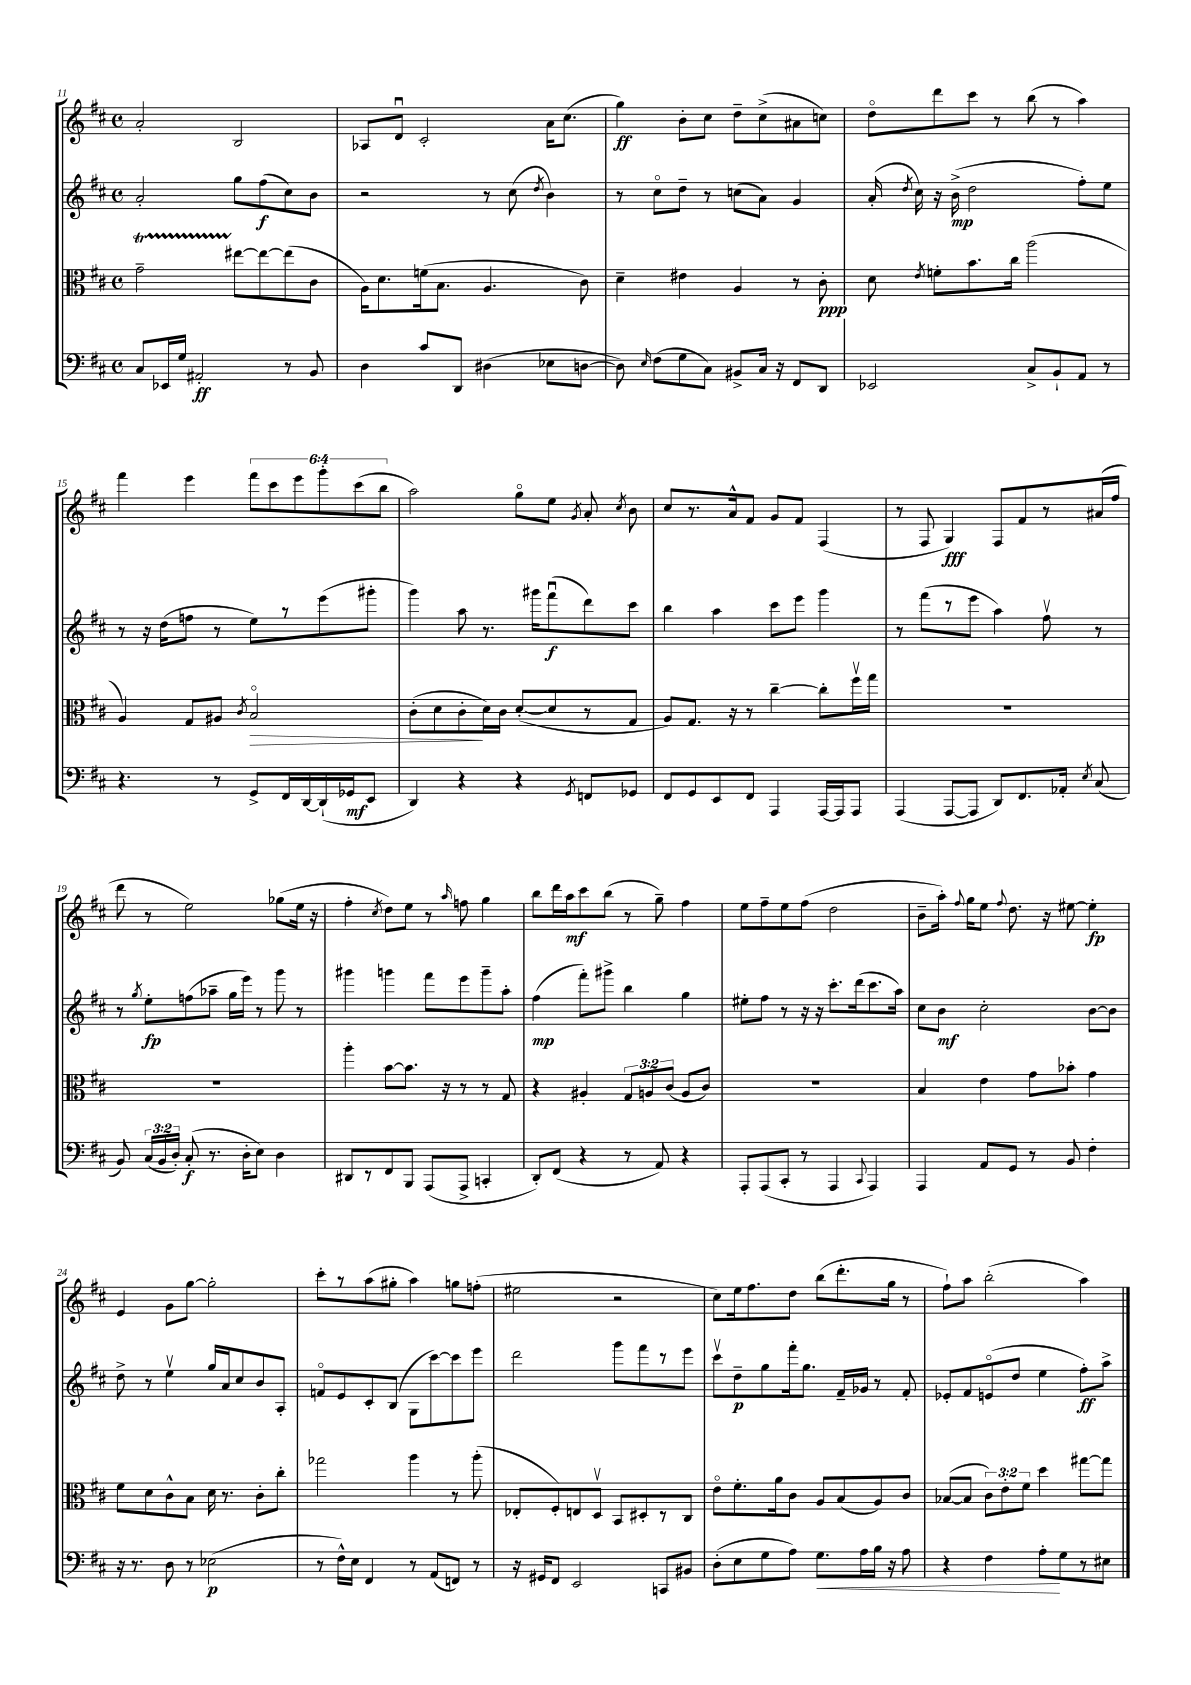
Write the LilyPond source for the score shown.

<<
\new StaffGroup <<
\new Staff = "s0" {
    \clef treble \key d \major \defaultTimeSignature \time 4/4 \override Staff.TupletNumber.text = #tuplet-number::calc-fraction-text
    \autoBeamOff a'2-. b2 |
    aes8[ d'8]\downbow cis'2-. a'16[ cis''8.]( |
    g''4\ff) b'8[-. cis''8] d''8[-- cis''8->( ais'8 c''8]) |
    d''8[\flageolet d'''8 cis'''8] r8 b''8( r8 a''4) |
    fis'''4 e'''4 \tuplet 6/4 { fis'''8[ cis'''8 e'''8 g'''8-. cis'''8( b''8] } |
    a''2) g''8[\flageolet e''8] \acciaccatura { g'8 } a'8-. \acciaccatura { cis''8 } b'8 |
    cis''8[ r8. a'16-^ fis'8] g'8[ fis'8] fis4( |
    r8 fis8 g4\fff) fis8[ fis'8 r8 ais'16( fis''16] |
    d'''8 r8 e''2) ges''8[( e''16] r16 |
    fis''4-. \acciaccatura { cis''8 } d''8[) e''8] r8 \grace { a''16 } f''8 g''4 |
    b''8[ d'''16 a''16\mf cis'''8 b''8]( r8 g''8--) fis''4 |
    e''8[ fis''8-- e''8 fis''8]( d''2 |
    b'8[-- a''16]-.) \appoggiatura { fis''8 } g''16[ e''8] \appoggiatura { fis''8 } d''8. r16 eis''8~ eis''4-.\fp |
    e'4 g'8[ g''8]~ g''2-. |
    cis'''8[-. r8 a''8( gis''8]-. a''4) g''8[ f''8]-.( |
    eis''2 r2 |
    cis''8[) e''16 fis''8. d''8] b''8[( d'''8.-. g''16] r8 |
    fis''8[-!) a''8] b''2-.( a''4) \bar "|." |
}
\new Staff = "s1" {
    \clef treble \key d \major \defaultTimeSignature \time 4/4
    \autoBeamOff a'2-. g''8[ fis''8\f( cis''8) b'8] |
    r2 r8 cis''8( \acciaccatura { d''8 } b'4) |
    r8 cis''8[\flageolet d''8]-- r8 c''8[( a'8]) g'4 |
    a'16-.( \acciaccatura { d''8 } cis''16) r16 b'16->\mp( d''2 fis''8[-.) e''8] |
    r8 r16 d''16[( f''8] r8 e''8[) r8 e'''8( gis'''8]-. |
    g'''4) a''8 r8. gis'''16[ fis'''8\downbow\f( d'''8) cis'''8] |
    b''4 a''4 cis'''8[ e'''8] g'''4 |
    r8 fis'''8[( r8 e'''8] a''4) fis''8\upbow r8 |
    r8 \acciaccatura { g''8 } e''8[-.\fp f''8( aes''8]-- g''16[ e'''16]) r8 g'''8 r8 |
    gis'''4 g'''4 fis'''8[ e'''8 g'''8-- a''8]-. |
    fis''4\mp( fis'''8[-.) gis'''8]-> b''4 g''4 |
    eis''8[-. fis''8] r8 r16 r16 cis'''8.[-. d'''16( cis'''8. a''16]) |
    cis''8[ b'8]\mf cis''2-. b'8[~ b'8] |
    d''8-> r8 e''4\upbow g''16[ a'16 cis''8 b'8 a8]-. |
    f'8[\flageolet e'8 cis'8-. b8]( g8[ cis'''8~) cis'''8 e'''8] |
    d'''2 g'''8[ fis'''8 r8 e'''8] |
    cis'''8[\upbow d''8--\p g''8 fis'''16-. g''8.] fis'16[-- ges'16] r8 fis'8-. |
    ees'8[-. fis'8 e'8\flageolet( d''8] e''4 fis''8[-.\ff) a''8]-> \bar "|." |
}
\new Staff = "s2" {
    \clef alto \key d \major \defaultTimeSignature \time 4/4 \override Staff.TupletNumber.text = #tuplet-number::calc-fraction-text
    \autoBeamOff g'2--\startTrillSpan eis''8[~\stopTrillSpan eis''8~ eis''8( cis'8] |
    a16[) d'8. f'16( b8.] a4. cis'8) |
    d'4-- eis'4 a4 r8 cis'8-.\ppp |
    d'8 \acciaccatura { e'8 } f'8[-. b'8. cis''16] a''2( |
    a4) g8[ ais8] \acciaccatura { cis'8 } b2\flageolet\> |
    cis'8[-.( d'8 cis'8-.\! d'16) cis'16] d'8[~-.( d'8 r8 g8] |
    a8[) g8.] r16 r8 cis''4~-- cis''8[-. fis''16\upbow g''16] |
    R1 |
    R1 |
    a''4-. b'8[~ b'8.] r16 r8 r8 g8 |
    r4 ais4-. \tuplet 3/2 { g8[ a8 cis'8]( } a8[ cis'8]) |
    R1 |
    b4 e'4 g'8[ bes'8]-. g'4 |
    fis'8[ d'8 cis'8-^ b8] d'16 r8. cis'8[-. cis''8]-. |
    ges''2 a''4 r8 a''8-.( |
    ees8[-. fis8-.) e8 d8]\upbow b,8[ dis8-. r8 cis8] |
    e'8[\flageolet fis'8.-. a'16 cis'8] a8[ b8( a8) cis'8] |
    bes8[~( bes8] \tuplet 3/2 { cis'8[) e'8-. fis'8] } d''4 gis''8[~ gis''8] \bar "|." |
}
\new Staff = "s3" {
    \clef bass \key d \major \defaultTimeSignature \time 4/4 \override Staff.TupletNumber.text = #tuplet-number::calc-fraction-text
    \autoBeamOff cis8[ ees,16 g16] ais,2-.\ff r8 b,8 |
    d4 cis'8[ d,8] dis4( ees8[ d8]~ |
    d8) \grace { e16 } fis8[( g8 cis8]) bis,8[-> cis16] r16 fis,8[ d,8] |
    ees,2 cis8[-> b,8-! a,8] r8 |
    r4. r8 g,8[-> fis,16 d,16~ d,16-!( ges,16\mf e,8] |
    d,4) r4 r4 \acciaccatura { g,8 } f,8[ ges,8] |
    fis,8[ g,8 e,8 fis,8] a,,4 a,,16[~ a,,16 a,,8] |
    a,,4( a,,8[~ a,,8] d,8[) fis,8. aes,16]-. \acciaccatura { e8 } cis8( |
    b,8) \tuplet 3/2 { cis16[( b,16 d16]-.) } cis8-.\f( r8. d16[-. e8]) d4 |
    dis,8[ r8 fis,8 b,,8] a,,8[( a,,8]-> c,4-. |
    d,8[-.) fis,8]( r4 r8 a,8) r4 |
    a,,8[-. a,,8( cis,8]-. r8 a,,4 \appoggiatura { cis,8 } a,,4) |
    a,,4 a,8[ g,8] r8 b,8 fis4-. |
    r16 r8. d8 r8 ees2\p( |
    r8 fis16[-^) e16] fis,4 r8 a,8[( f,8]) r8 |
    r16 gis,16[ fis,8] e,2 c,8[ bis,8] |
    d8[-.( e8 g8 a8]) g8.[\< a16 b16] r16 a8 |
    r4 fis4 a8[-.\! g8 r8 eis8] \bar "|." |
}
>>
>>
\layout { \context { \Score currentBarNumber = #11 } }
